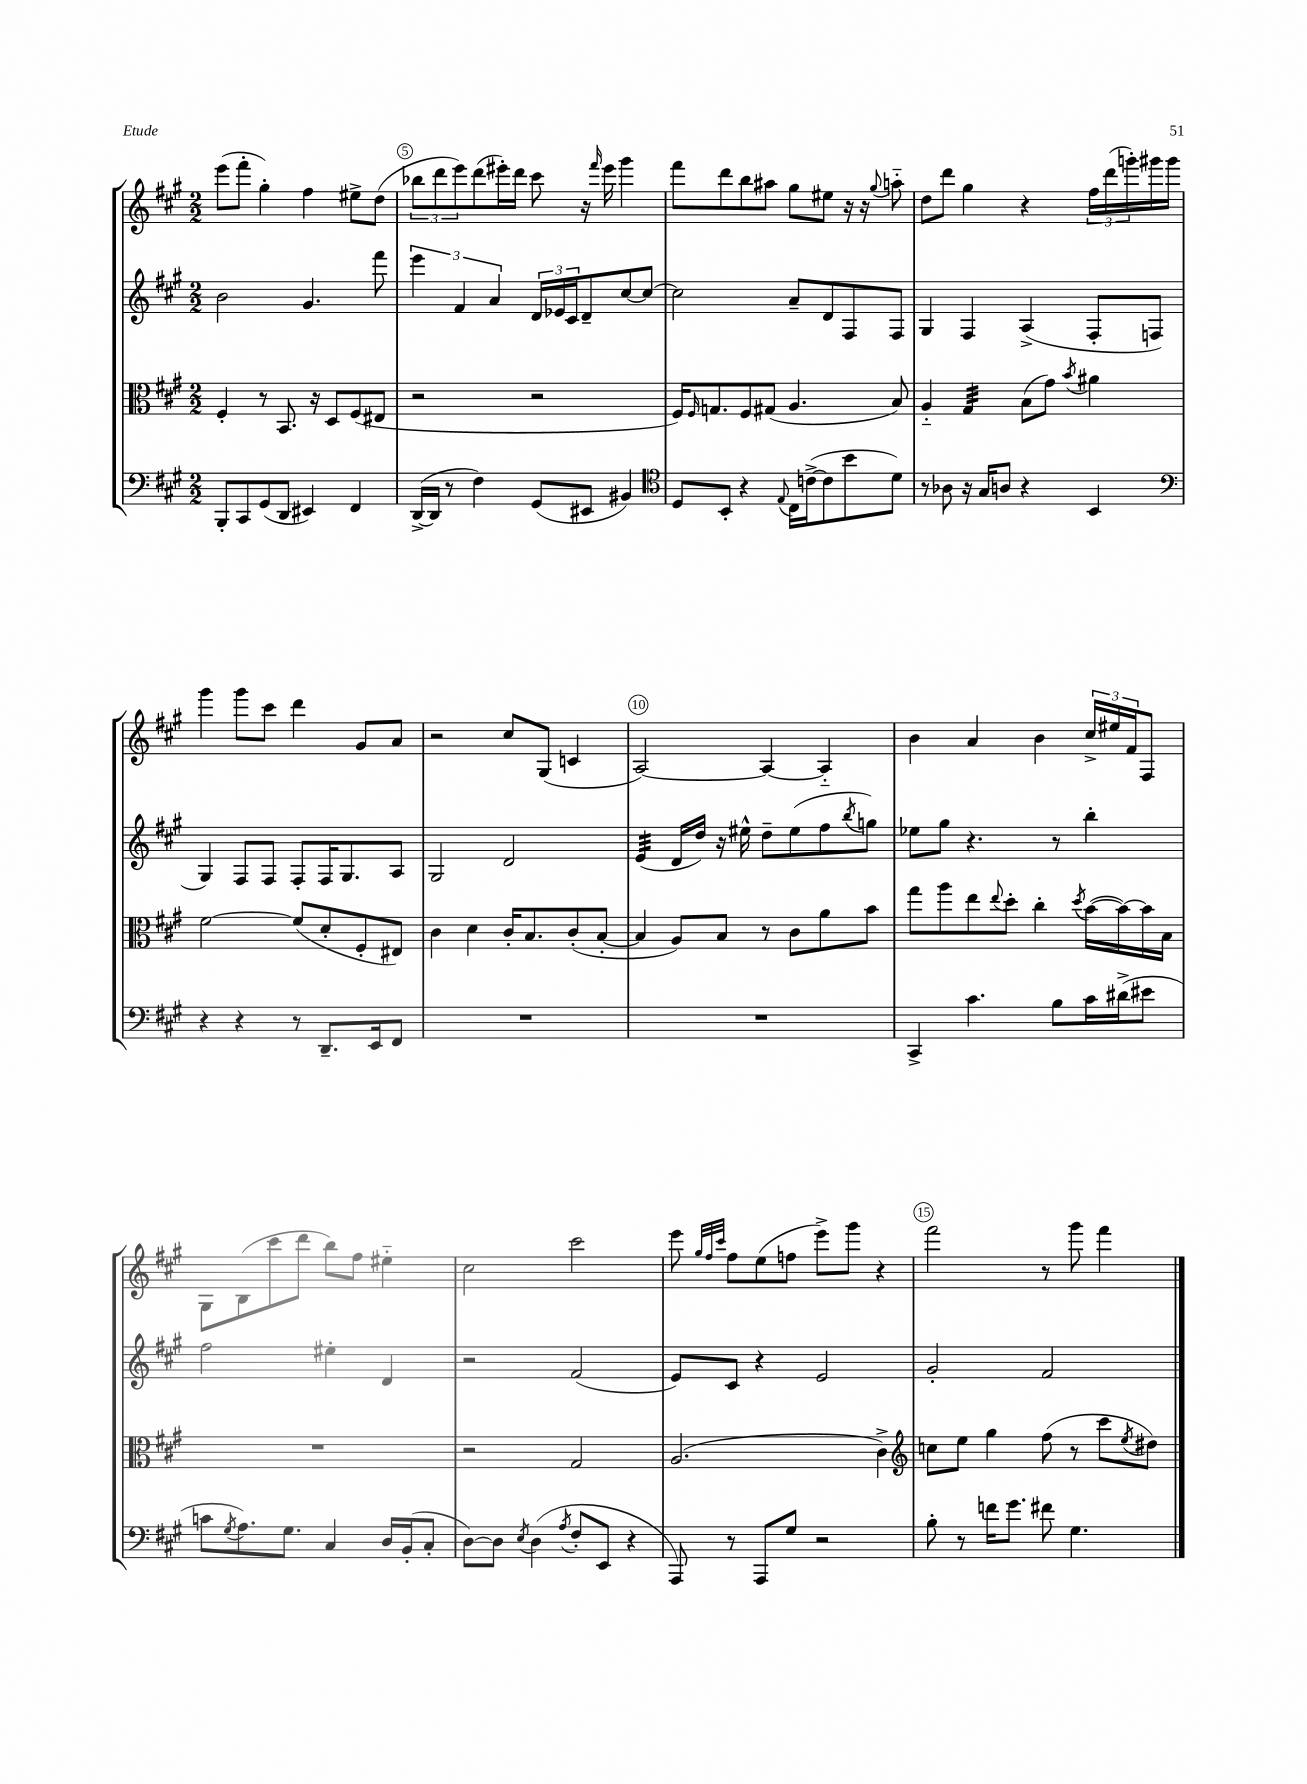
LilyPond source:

<<
\new StaffGroup <<
\new Staff = "s0" {
    \clef treble \key a \major \numericTimeSignature \time 2/2
    e'''8( fis'''8-. gis''4-.) fis''4 eis''8-> d''8( |
    \tuplet 3/2 { bes''8 d'''8 e'''8) } d'''8( eis'''16-.) d'''16 cis'''8 r16 \grace { fis'''16 } eis'''16 gis'''4 |
    fis'''8 d'''8 b''8 ais''8 gis''8 eis''8 r16 r16 \appoggiatura { gis''8 } a''8-_ |
    d''8 d'''8 gis''4 r4 \tuplet 3/2 { fis''16 d'''16( g'''16-.) } gis'''16 gis'''16 |
    gis'''4 gis'''8 cis'''8 d'''4 gis'8 a'8 |
    r2 cis''8 gis8( c'4 |
    a2~) a4~ a4-_ |
    b'4 a'4 b'4 \tuplet 3/2 { cis''16-> eis''16 fis'16 } fis8 |
    gis8 b8( cis'''8 d'''8 b''8) fis''8 eis''4-_ |
    cis''2 cis'''2 |
    e'''8 \grace { gis''32 fis''32 cis'''32 } fis''8 e''8( f''8 e'''8->) gis'''8 r4 |
    fis'''2 r8 gis'''8 fis'''4 \bar "|." |
}
\new Staff = "s1" {
    \clef treble \key a \major \numericTimeSignature \time 2/2
    b'2 gis'4. fis'''8 |
    \tuplet 3/2 { e'''4 fis'4 a'4 } \tuplet 3/2 { d'16 ees'16 cis'16 } d'8-- cis''8~ cis''8~ |
    cis''2 a'8-- d'8 fis8 fis8 |
    gis4 fis4 a4->( fis8-. f8 |
    gis4) fis8 fis8 fis8-. fis16 gis8. a8 |
    gis2 d'2 |
    e'4:32( d'16 d''16) r16 eis''16-^ d''8-- eis''8( fis''8 \acciaccatura { b''8 } g''8) |
    ees''8 gis''8 r4. r8 b''4-. |
    fis''2 eis''4-. d'4 |
    r2 fis'2( |
    e'8) cis'8 r4 e'2 |
    gis'2-. fis'2 \bar "|." |
}
\new Staff = "s2" {
    \clef alto \key a \major \numericTimeSignature \time 2/2
    fis4-. r8 b,8. r16 d8 fis8( eis8 |
    r2 r2 |
    fis16) \grace { fis16 } g8. fis8 gis8( a4. b8) |
    a4-_ gis4:32 b8( gis'8) \acciaccatura { b'8 } ais'4 |
    fis'2~ fis'8( d'8-. fis8-. eis8) |
    cis'4 d'4 cis'16-. b8. cis'8-.( b8~-. |
    b4 a8) b8 r8 cis'8 a'8 b'8 |
    gis''8 a''8 e''8 \appoggiatura { e''8 } d''8-. cis''4-. \acciaccatura { d''8 } b'16~( b'16~) b'16 b16 |
    R1 |
    r2 gis2 |
    a2.( cis'4->) |
    \clef treble c''8 e''8 gis''4 fis''8( r8 cis'''8 \acciaccatura { e''8 } dis''8) \bar "|." |
}
\new Staff = "s3" {
    \clef bass \key a \major \numericTimeSignature \time 2/2
    b,,8-. cis,8 gis,8( d,8 eis,4) fis,4 |
    d,16~->( d,16 r8 fis4) gis,8( eis,8 bis,4) |
    \clef tenor d8 b,8-. r4 \appoggiatura { e8 } cis16 c'16~->( c'8 b'8 d'8) |
    r8 aes8 r16 gis16 a8 r4 b,4 |
    \clef bass r4 r4 r8 d,8.-- e,16 fis,8 |
    R1 |
    R1 |
    cis,4-> cis'4. b8 cis'16 dis'16->( eis'8 |
    c'8 \acciaccatura { gis8 } a8.) gis8. cis4 d16 b,16-.( cis8-. |
    d8~) d8 \acciaccatura { e8 } d4( \acciaccatura { a8 } fis8-. e,8 r4 |
    a,,8) r8 a,,8 gis8 r2 |
    b8-. r8 f'16 gis'8. fis'8 gis4. \bar "|." |
}
>>
>>
\layout { \context { \Score currentBarNumber = #4 \override BarNumber.break-visibility = ##(#f #t #t) barNumberVisibility = #(every-nth-bar-number-visible 5) \override BarNumber.stencil = #(make-stencil-circler 0.1 0.3 ly:text-interface::print) } }
